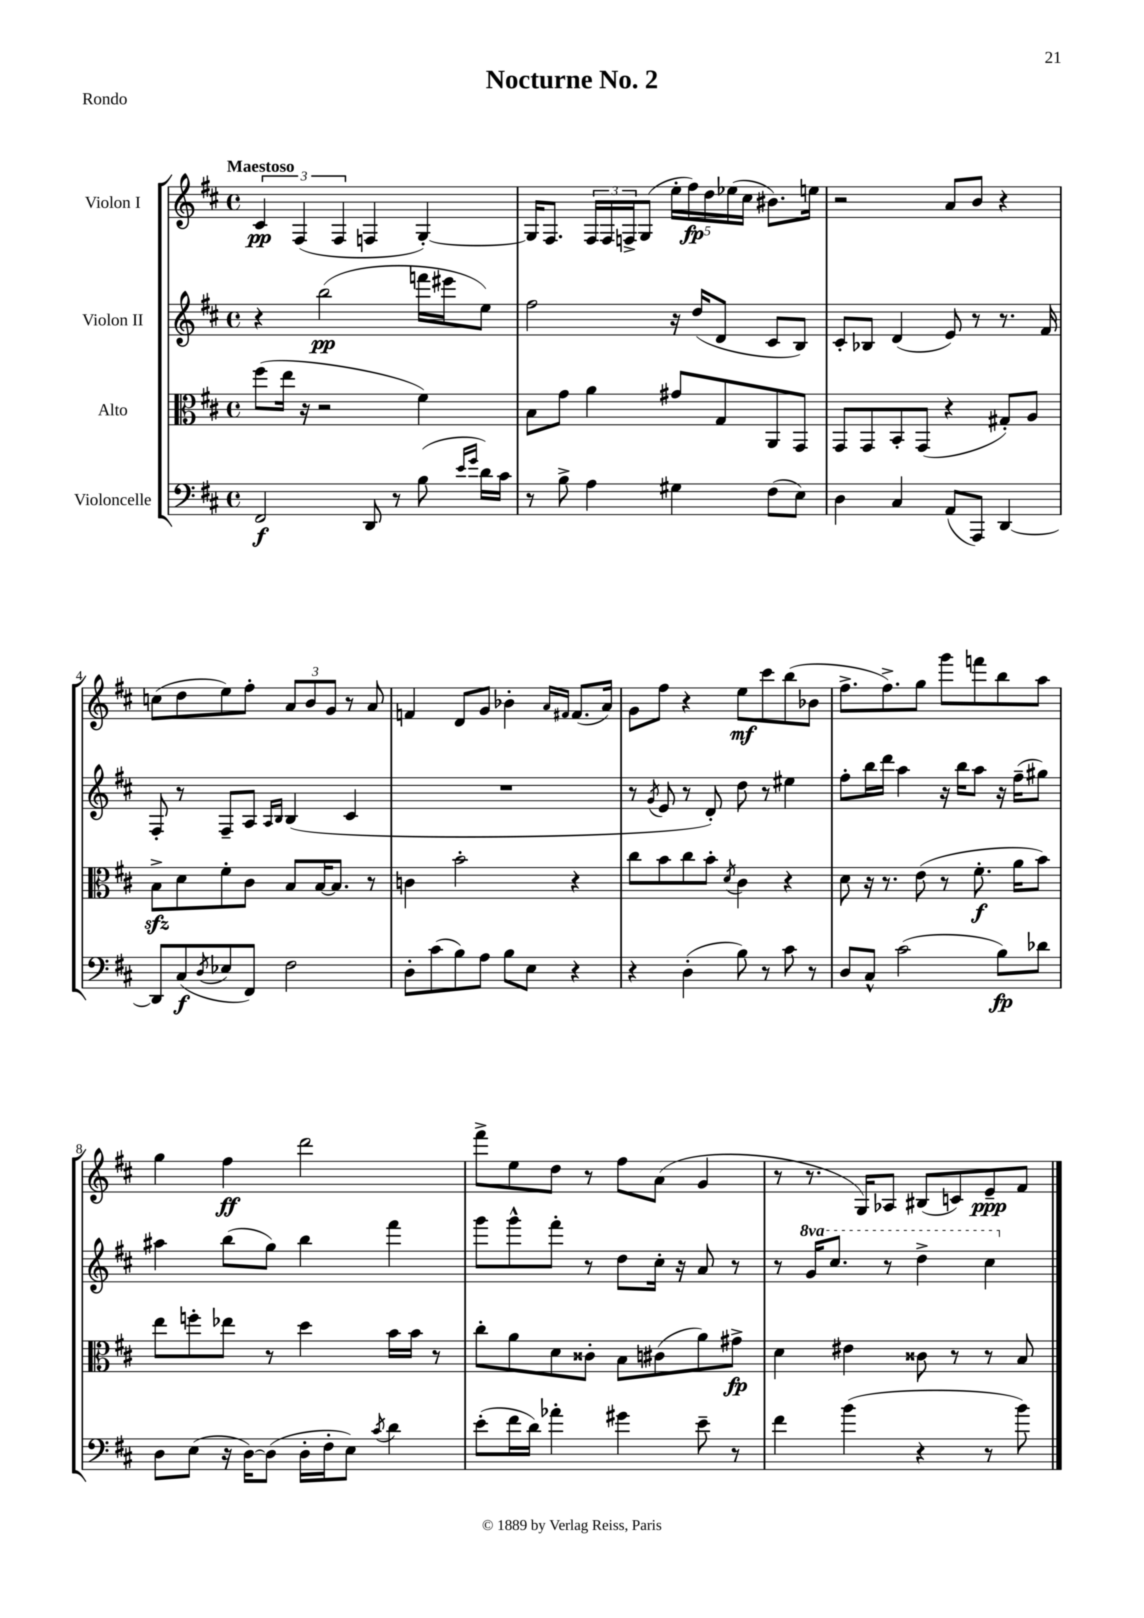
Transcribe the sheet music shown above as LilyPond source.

\header { title = "Nocturne No. 2" piece = "Rondo" }
<<
\new StaffGroup <<
\new Staff = "s0" \with { instrumentName = "Violon I" } {
    \clef treble \key d \major \defaultTimeSignature \time 4/4 \tempo "Maestoso"
    \tuplet 3/2 { cis'4\pp fis4( fis4 } f4 g4~-.) |
    g16 fis8. \tuplet 3/2 { fis16 fis16 f16-> } g8( \tuplet 5/4 { e''16-. fis''16\fp) d''16 ees''16( cis''16 } bis'8.) e''16 |
    r2 a'8 b'8 r4 |
    c''8( d''8 e''8) fis''8-. \tuplet 3/2 { a'8 b'8 g'8 } r8 a'8 |
    f'4 d'8 g'8 bes'4-. \grace { a'16 fis'16 } fis'8.( a'16) |
    g'8 fis''8 r4 e''8\mf cis'''8 b''8( bes'8 |
    fis''8.-> fis''8.->) g''8 g'''8 f'''8 b''8 a''8 |
    g''4 fis''4\ff d'''2 |
    fis'''8-> e''8 d''8 r8 fis''8 a'8( g'4 |
    r8 r8. g16) aes8 bis8( c'8) e'8--\ppp fis'8 \bar "|." |
}
\new Staff = "s1" \with { instrumentName = "Violon II" } {
    \clef treble \key d \major \defaultTimeSignature \time 4/4 \set Staff.ottavationMarkups = #ottavation-simple-ordinals
    r4 b''2\pp( f'''16 eis'''16 e''8) |
    fis''2 r16 d''16( d'8 cis'8 b8) |
    cis'8-. bes8 d'4( e'8) r8 r8. fis'16 |
    fis8-. r8 fis8-- a8 \grace { a16 b16 } b4( cis'4 |
    R1 |
    r8 \acciaccatura { g'8 } e'8 r8 d'8-.) d''8 r8 eis''4 |
    fis''8-. b''16 d'''16 a''4 r16 b''16 a''8 r16 fis''16--( gis''8) |
    ais''4 b''8( g''8) b''4 fis'''4 |
    g'''8 g'''8-^ fis'''8-. r8 d''8 cis''16-. r16 a'8 r8 |
    r8 \ottava #1 g''16 cis'''8. r8 d'''4-> cis'''4 \ottava #0 \bar "|." |
}
\new Staff = "s2" \with { instrumentName = "Alto" } {
    \clef alto \key d \major \defaultTimeSignature \time 4/4
    fis''8( e''16 r16 r2 fis'4) |
    b8 g'8 a'4 gis'8 g8 a,8 g,8 |
    g,8 g,8 b,8-. g,8( r4 gis8-.) a8 |
    b8->\sfz d'8 fis'8-. cis'8 b8 b16~ b8. r8 |
    c'4 b'2-. r4 |
    cis''8 b'8 cis''8 b'8-. \acciaccatura { d'8 } cis'4 r4 |
    d'8 r16 r8. e'8( r8 fis'8.-.\f a'16 b'8) |
    e''8 f''8-. ees''8 r8 d''4 b'16 b'16 r8 |
    cis''8-. a'8 d'8 cisis'8-. b8 cis'8( a'8) gis'8->\fp |
    d'4 eis'4 cisis'8 r8 r8 b8 \bar "|." |
}
\new Staff = "s3" \with { instrumentName = "Violoncelle" } {
    \clef bass \key d \major \defaultTimeSignature \time 4/4
    fis,2\f d,8 r8 b8( \grace { e'16 g'16 } d'16) cis'16 |
    r8 b8-> a4 gis4 fis8( e8) |
    d4 cis4 a,8( a,,8) d,4~ |
    d,8 cis8\f( \acciaccatura { d8 } ees8 fis,8) fis2 |
    d8-. cis'8( b8) a8 b8 e8 r4 |
    r4 d4-.( b8) r8 cis'8 r8 |
    d8 cis8-^ cis'2( b8\fp) des'8 |
    d8 e8( r16 d16~) d8( d16-. fis16-. e8) \acciaccatura { cis'8 } d'4 |
    e'8-.( fis'16 d'16) aes'4-. gis'4 e'8-- r8 |
    fis'4 b'4( r4 r8 b'8) \bar "|." |
}
>>
>>
